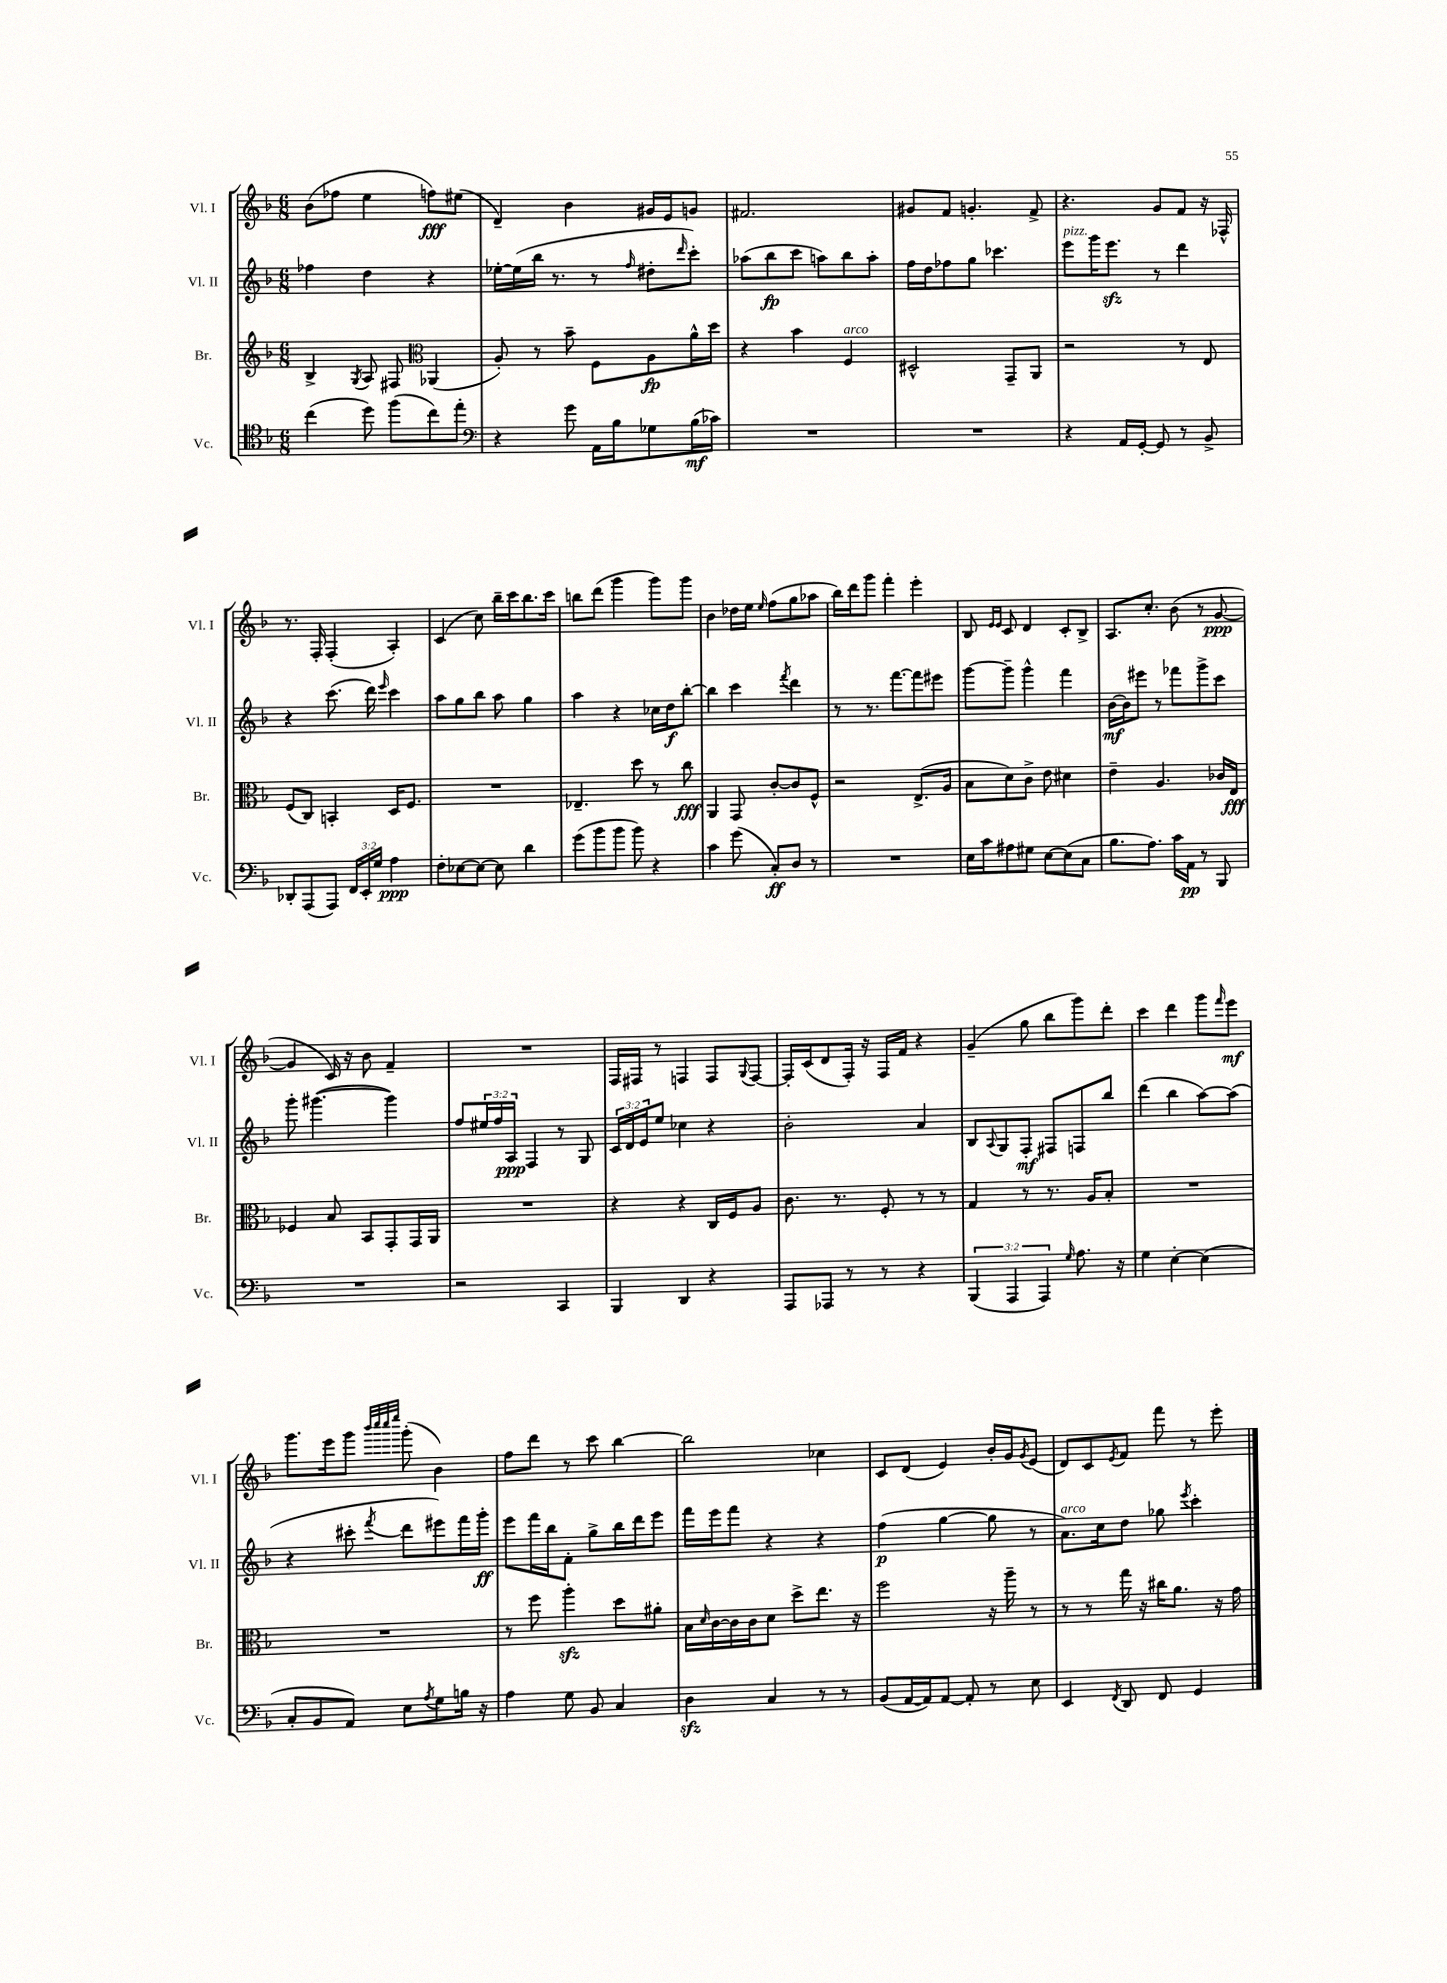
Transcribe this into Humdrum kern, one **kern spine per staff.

**kern	**dynam	**kern	**dynam	**kern	**dynam	**kern	**dynam
*part4	*part4	*part3	*part3	*part2	*part2	*part1	*part1
*staff4	*staff4	*staff3	*staff3	*staff2	*staff2	*staff1	*staff1
*I"Vc.	*	*I"Br.	*	*I"Vl. II	*	*I"Vl. I	*
*I'Vc.	*	*I'Br.	*	*I'Vl. II	*	*I'Vl. I	*
*clefC4	*	*clefG2	*	*clefG2	*	*clefG2	*
*k[b-]	*	*k[b-]	*	*k[b-]	*	*k[b-]	*
*M6/8	*	*M6/8	*	*M6/8	*	*M6/8	*
=44	=44	=44	=44	=44	=44	=44	=44
(4cc\	.	4B-^/	.	4ff-X\	.	(8b-\L	.
.	.	.	.	.	.	8ff-X\J	.
.	.	8qG/	.	.	.	.	.
8dd\)	.	8A/	.	4dd\	.	4ee\	.
(8ff\L	.	8F#X/	.	.	.	.	.
*	*	*clefC3	*	*	*	*	*
8cc\)	.	(4AA-X/	.	4r	.	8ffn\L)	fff
8ee'\J	.	.	.	.	.	(8ee#X\J	.
=45	=45	=45	=45	=45	=45	=45	=45
*clefF4	*	*	*	*	*	*	*
4r	.	8A'/)	.	[16ee-X'\LL	.	4d~/)	.
.	.	.	.	(16ee-\]	.	.	.
.	.	8r	.	16bb-\JJ	.	.	.
.	.	.	.	8.r	.	.	.
8g\	.	8b-~\	.	.	.	4b-\	.
16AA\LL	.	8F\L	.	8r	.	.	.
16B-\J	.	.	.	.	.	.	.
.	.	.	.	16qqff/	.	.	.
8G-X\	.	8A\	fp	8dd#X'\L	.	16g#X/LL	.
.	.	.	.	.	.	16e/J	.
.	.	.	.	16qqddd/	.	.	.
(16B-\L	mf	16a^^\L	.	8ccc'\J)	.	8gn/J	.
16c-X\JJ)	.	16dd\JJ	.	.	.	.	.
=46	=46	=46	=46	=46	=46	=46	=46
2.r	.	4r	.	(8aa-X\L	.	2.f#X/	.
.	.	.	.	8bb-\	fp	.	.
.	.	4b-\	.	8ccc\J	.	.	.
.	.	.	.	8aan\L)	.	.	.
!	!	!LO:TX:a:i:t=arco	!	!	!	!	!
.	.	4F/	.	8bb-\	.	.	.
.	.	.	.	8aa'\J	.	.	.
=47	=47	=47	=47	=47	=47	=47	=47
2.r	.	2D#X^^/	.	16ff\LL	.	8g#X/L	.
.	.	.	.	16dd\J	.	.	.
.	.	.	.	8ff-X\	.	8f/J	.
.	.	.	.	8gg\J	.	4.gn'/	.
.	.	.	.	4.ccc-X\	.	.	.
.	.	8GG~/L	.	.	.	.	.
.	.	8AA/J	.	.	.	8f^/	.
=48	=48	=48	=48	=48	=48	=48	=48
!	!	!	!	!LO:TX:a:i:t=pizz.	!	!	!
4r	.	2r	.	8eee\L	.	4.r	.
.	.	.	.	16ggg\K	.	.	.
.	.	.	.	8.eeezz\J	.	.	.
16AA/LL	.	.	.	.	.	.	.
[16GG'/JJ	.	.	.	.	.	.	.
8GG/]	.	.	.	8r	.	8g/L	.
8r	.	8r	.	4ddd\	.	8f/J	.
8BB-^/	.	8E/	.	.	.	16r	.
.	.	.	.	.	.	16F-X^^/	.
!!LO:LB:g=z
=49	=49	=49	=49	=49	=49	=49	=49
8DD-X'/L	.	(8F/L	.	4r	.	8.r	.
(8AAA/	.	8C/J)	.	.	.	.	.
.	.	.	.	.	.	16F'/	.
8AAA/J)	.	4BBn'/	.	(8.ccc\	.	(4F'/	.
24FF/LL	.	.	.	.	.	.	.
24EE'/	.	.	.	.	.	.	.
.	.	.	.	16ddd\)	.	.	.
24G/JJ	.	.	.	.	.	.	.
.	.	.	.	16qqeee/	.	.	.
4A\	ppp	16D/KL	.	4ccc\	.	4A'/)	.
.	.	8.F/J	.	.	.	.	.
=50	=50	=50	=50	=50	=50	=50	=50
8F'\L	.	2.r	.	8aa\L	.	(4c/	.
[8E-X\	.	.	.	8gg\	.	.	.
8E-\J_	.	.	.	8bb-\J	.	8cc\)	.
8E-\]	.	.	.	8aa\	.	16bb-~\LL	.
.	.	.	.	.	.	16ccc\J	.
4d\	.	.	.	4gg\	.	8.bb-\	.
.	.	.	.	.	.	16ccc\Jk	.
=51	=51	=51	=51	=51	=51	=51	=51
(8g\L	.	4.E-X~/	.	4aa\	.	8bbn\L	.
8b-\	.	.	.	.	.	(8ddd\J	.
8b-\J	.	.	.	4r	.	4ggg\	.
8b-\)	.	8dd\	.	.	.	.	.
4r	.	8r	.	16cc-X\LL	.	8ggg\L)	.
.	.	.	.	16dd\J	f	.	.
.	.	8cc\	fff	[8bb-'\J	.	8ggg\J	.
=52	=52	=52	=52	=52	=52	=52	=52
4c\	.	4AA/	.	4bb-\]	.	4b-\	.
(8g\	.	8GG/	.	4ccc\	.	16dd-X\LL	.
.	.	.	.	.	.	16ee\JJ	.
.	.	.	.	.	.	16qqee/	.
8C'/L)	ff	[8c'/L	.	.	.	(8ff\L	.
.	.	.	.	8qfff/	.	.	.
8D/J	.	8c/]	.	4ddd\	.	8gg\	.
8r	.	8F^^/J	.	.	.	8aa-X\J	.
=53	=53	=53	=53	=53	=53	=53	=53
2.r	.	2r	.	8r	.	16bb-\LL)	.
.	.	.	.	.	.	16ddd\J	.
.	.	.	.	8.r	.	8ggg\J	.
.	.	.	.	.	.	4fff'\	.
.	.	.	.	[8.fff\L	.	.	.
.	.	(8.E^/L	.	8fff\]	.	4eee'\	.
.	.	.	.	8eee#X\J	.	.	.
.	.	16A/Jk	.	.	.	.	.
=54	=54	=54	=54	=54	=54	=54	=54
16E\LL	.	8B-\L	.	[8ggg\L	.	8B-/	.
16c\J	.	.	.	.	.	.	.
.	.	.	.	.	.	16qqe/LL	.
.	.	.	.	.	.	16qqe/JJ	.
8A#X\	.	8d\)	.	8ggg~\J]	.	8c/	.
8G#X\J	.	8c^\J	.	4ggg^^\	.	4d/	.
[8E\L	.	8e\	.	.	.	.	.
(8E\]	.	4d#X\	.	4fff\	.	8c'/L	.
8C\J	.	.	.	.	.	8B-^/J	.
=55	=55	=55	=55	=55	=55	=55	=55
8.B-\L	.	4e~\	.	[16b-\LL	mf	8.A/L	.
.	.	.	.	16b-\J]	.	.	.
.	.	.	.	8eee#X\J	.	.	.
8.A\J)	.	.	.	.	.	8.cc'/J	.
.	.	4.A/	.	8r	.	.	.
16c\LL	.	.	.	8fff-X\L	.	(8b-\	.
16AA\JJ	pp	.	.	.	.	.	.
8r	.	.	.	8ggg^\	.	8r	.
8BBB-/	.	16c-X/LL	.	8ccc\J	.	[8g/	ppp
.	.	16E/JJ	fff	.	.	.	.
!!LO:LB:g=z
=56	=56	=56	=56	=56	=56	=56	=56
2.r	.	4F-X/	.	8ggg'\	.	4g/]	.
.	.	.	.	([4.ggg#X\	.	.	.
.	.	8B-/	.	.	.	16c/)	.
.	.	.	.	.	.	16r	.
.	.	8BB-/L	.	.	.	8b-\	.
.	.	8GG'/	.	4ggg#\])	.	4f~/	.
.	.	16GG/L	.	.	.	.	.
.	.	16AA/JJ	.	.	.	.	.
=57	=57	=57	=57	=57	=57	=57	=57
2r	.	2.r	.	8ff/L	.	2.r	.
.	.	.	.	24ee#X/L	.	.	.
.	.	.	.	24ff/	.	.	.
.	.	.	.	24A/JJ	ppp	.	.
.	.	.	.	4F/	.	.	.
4CC/	.	.	.	8r	.	.	.
.	.	.	.	8G/	.	.	.
=58	=58	=58	=58	=58	=58	=58	=58
4BBB-/	.	4r	.	24c/LL	.	16F/LL	.
.	.	.	.	24d/	.	.	.
.	.	.	.	.	.	16F#X/JJ	.
.	.	.	.	24e/J	.	.	.
.	.	.	.	8ee/J	.	8r	.
4DD/	.	4r	.	4cc-X\	.	4Fn/	.
4r	.	16C/LL	.	4r	.	8F/L	.
.	.	16F/J	.	.	.	.	.
.	.	.	.	.	.	8qqG/	.
.	.	8A/J	.	.	.	[8F/J	.
=59	=59	=59	=59	=59	=59	=59	=59
8AAA/L	.	8.c\	.	2b-'\	.	16F'/LL]	.
.	.	.	.	.	.	(16c/J	.
8AAA-X/J	.	.	.	.	.	8d/	.
.	.	8.r	.	.	.	.	.
8r	.	.	.	.	.	16F'/Jk)	.
.	.	.	.	.	.	16r	.
8r	.	8F'/	.	.	.	16F/LL	.
.	.	.	.	.	.	16f/JJ	.
4r	.	8r	.	4a/	.	4r	.
.	.	8r	.	.	.	.	.
=60	=60	=60	=60	=60	=60	=60	=60
(6BBB-/	.	4G/	.	8B-/L	.	(4g~/	.
.	.	.	.	8qqA/	.	.	.
.	.	.	.	8G/	.	.	.
6AAA/	.	.	.	.	.	.	.
.	.	8r	.	8F'/J	mf	8gg\	.
6AAA/)	.	.	.	.	.	.	.
.	.	8.r	.	8F#X/L	.	8bb-\L	.
16qqG/	.	.	.	.	.	.	.
8.A\	.	.	.	8Fn/	.	8ggg\)	.
.	.	16A/KL	.	.	.	.	.
.	.	8B-'/J	.	8bb-/J	.	8ddd'\J	.
16r	.	.	.	.	.	.	.
=61	=61	=61	=61	=61	=61	=61	=61
4G\	.	2.r	.	(4ddd\	.	4ccc\	.
[4E'\	.	.	.	4bb-\	.	4ddd\	.
(4E\]	.	.	.	[8aa\L)	.	8ggg\L	.
.	.	.	.	.	.	16qqfff/	.
.	.	.	.	(8aa\J]	.	8eee\J	mf
!!LO:LB:g=z
=62	=62	=62	=62	=62	=62	=62	=62
8C'/L	.	2.r	.	4r	.	8.ggg\L	.
8BB-/	.	.	.	.	.	.	.
.	.	.	.	.	.	16eee\k	.
8AA/J)	.	.	.	8ccc#X'\	.	8ggg\J	.
.	.	.	.	.	.	32qqbbb-/LLL	.
.	.	.	.	.	.	32qqcccc/	.
.	.	.	.	.	.	32qqcccc/	.
.	.	.	.	8qfff/	.	32qqeeee/JJJ	.
8E\L	.	.	.	8ddd\L	.	(8ggg'\	.
8qA/	.	.	.	.	.	.	.
8G\	.	.	.	8eee#X\)	.	4b-\)	.
16Bn\Jk	.	.	.	16fff\L	.	.	.
16r	.	.	.	16ggg'\JJ	ff	.	.
=63	=63	=63	=63	=63	=63	=63	=63
4A\	.	8r	.	8eee\L	.	8ff\L	.
.	.	8ff\	.	16fff\L	.	8ddd\J	.
.	.	.	.	16bb-\J	.	.	.
8G\	.	4aazz'\	.	8f'\J	.	8r	.
8BB-/	.	.	.	8gg^\L	.	8ccc\	.
4C/	.	8dd\L	.	16bb-\L	.	[4bb-\	.
.	.	.	.	16ddd\J	.	.	.
.	.	8a#X'\J	.	8eee\J	.	.	.
=64	=64	=64	=64	=64	=64	=64	=64
4Dzz\	.	16B-\LL	.	16fff\LL	.	2bb-\]	.
.	.	16qqd/	.	.	.	.	.
.	.	[16c\	.	16eee\J	.	.	.
.	.	16c\]	.	8fff\J	.	.	.
.	.	16c\J	.	.	.	.	.
4C/	.	8d\J	.	4r	.	.	.
.	.	8dd^\L	.	.	.	.	.
8r	.	8.ee\J	.	4r	.	4cc-X\	.
8r	.	.	.	.	.	.	.
.	.	16r	.	.	.	.	.
=65	=65	=65	=65	=65	=65	=65	=65
(8BB-/L	.	2ff\	.	(4ff\	p	8c/L	.
[16AA/L	.	.	.	.	.	(8d/J	.
16AA/J])	.	.	.	.	.	.	.
[8AA/J	.	.	.	[4gg\	.	4e/)	.
8AA'/]	.	.	.	.	.	.	.
8r	.	16r	.	8gg\]	.	16b-'/LL	.
.	.	16aa~\	.	.	.	16g/J	.
.	.	.	.	.	.	8qg/	.
8E\	.	8r	.	8r	.	(8e/J	.
=66	=66	=66	=66	=66	=66	=66	=66
!	!	!	!	!LO:TX:a:i:t=arco	!	!	!
4EE/	.	8r	.	8.a\L)	.	8d/L)	.
.	.	8r	.	.	.	8c/	.
.	.	.	.	16cc\k	.	.	.
8qFF/	.	.	.	.	.	8qe/	.
8DD/	.	16gg\	.	8dd\J	.	8f/J	.
.	.	16r	.	.	.	.	.
8FF/	.	16cc#X\KL	.	8gg-X\	.	8fff\	.
.	.	8.a\J	.	.	.	.	.
.	.	.	.	8qeee/	.	.	.
4GG/	.	.	.	4ccc'\	.	8r	.
.	.	16r	.	.	.	8eee'\	.
.	.	16g\	.	.	.	.	.
==	==	==	==	==	==	==	==
*-	*-	*-	*-	*-	*-	*-	*-
